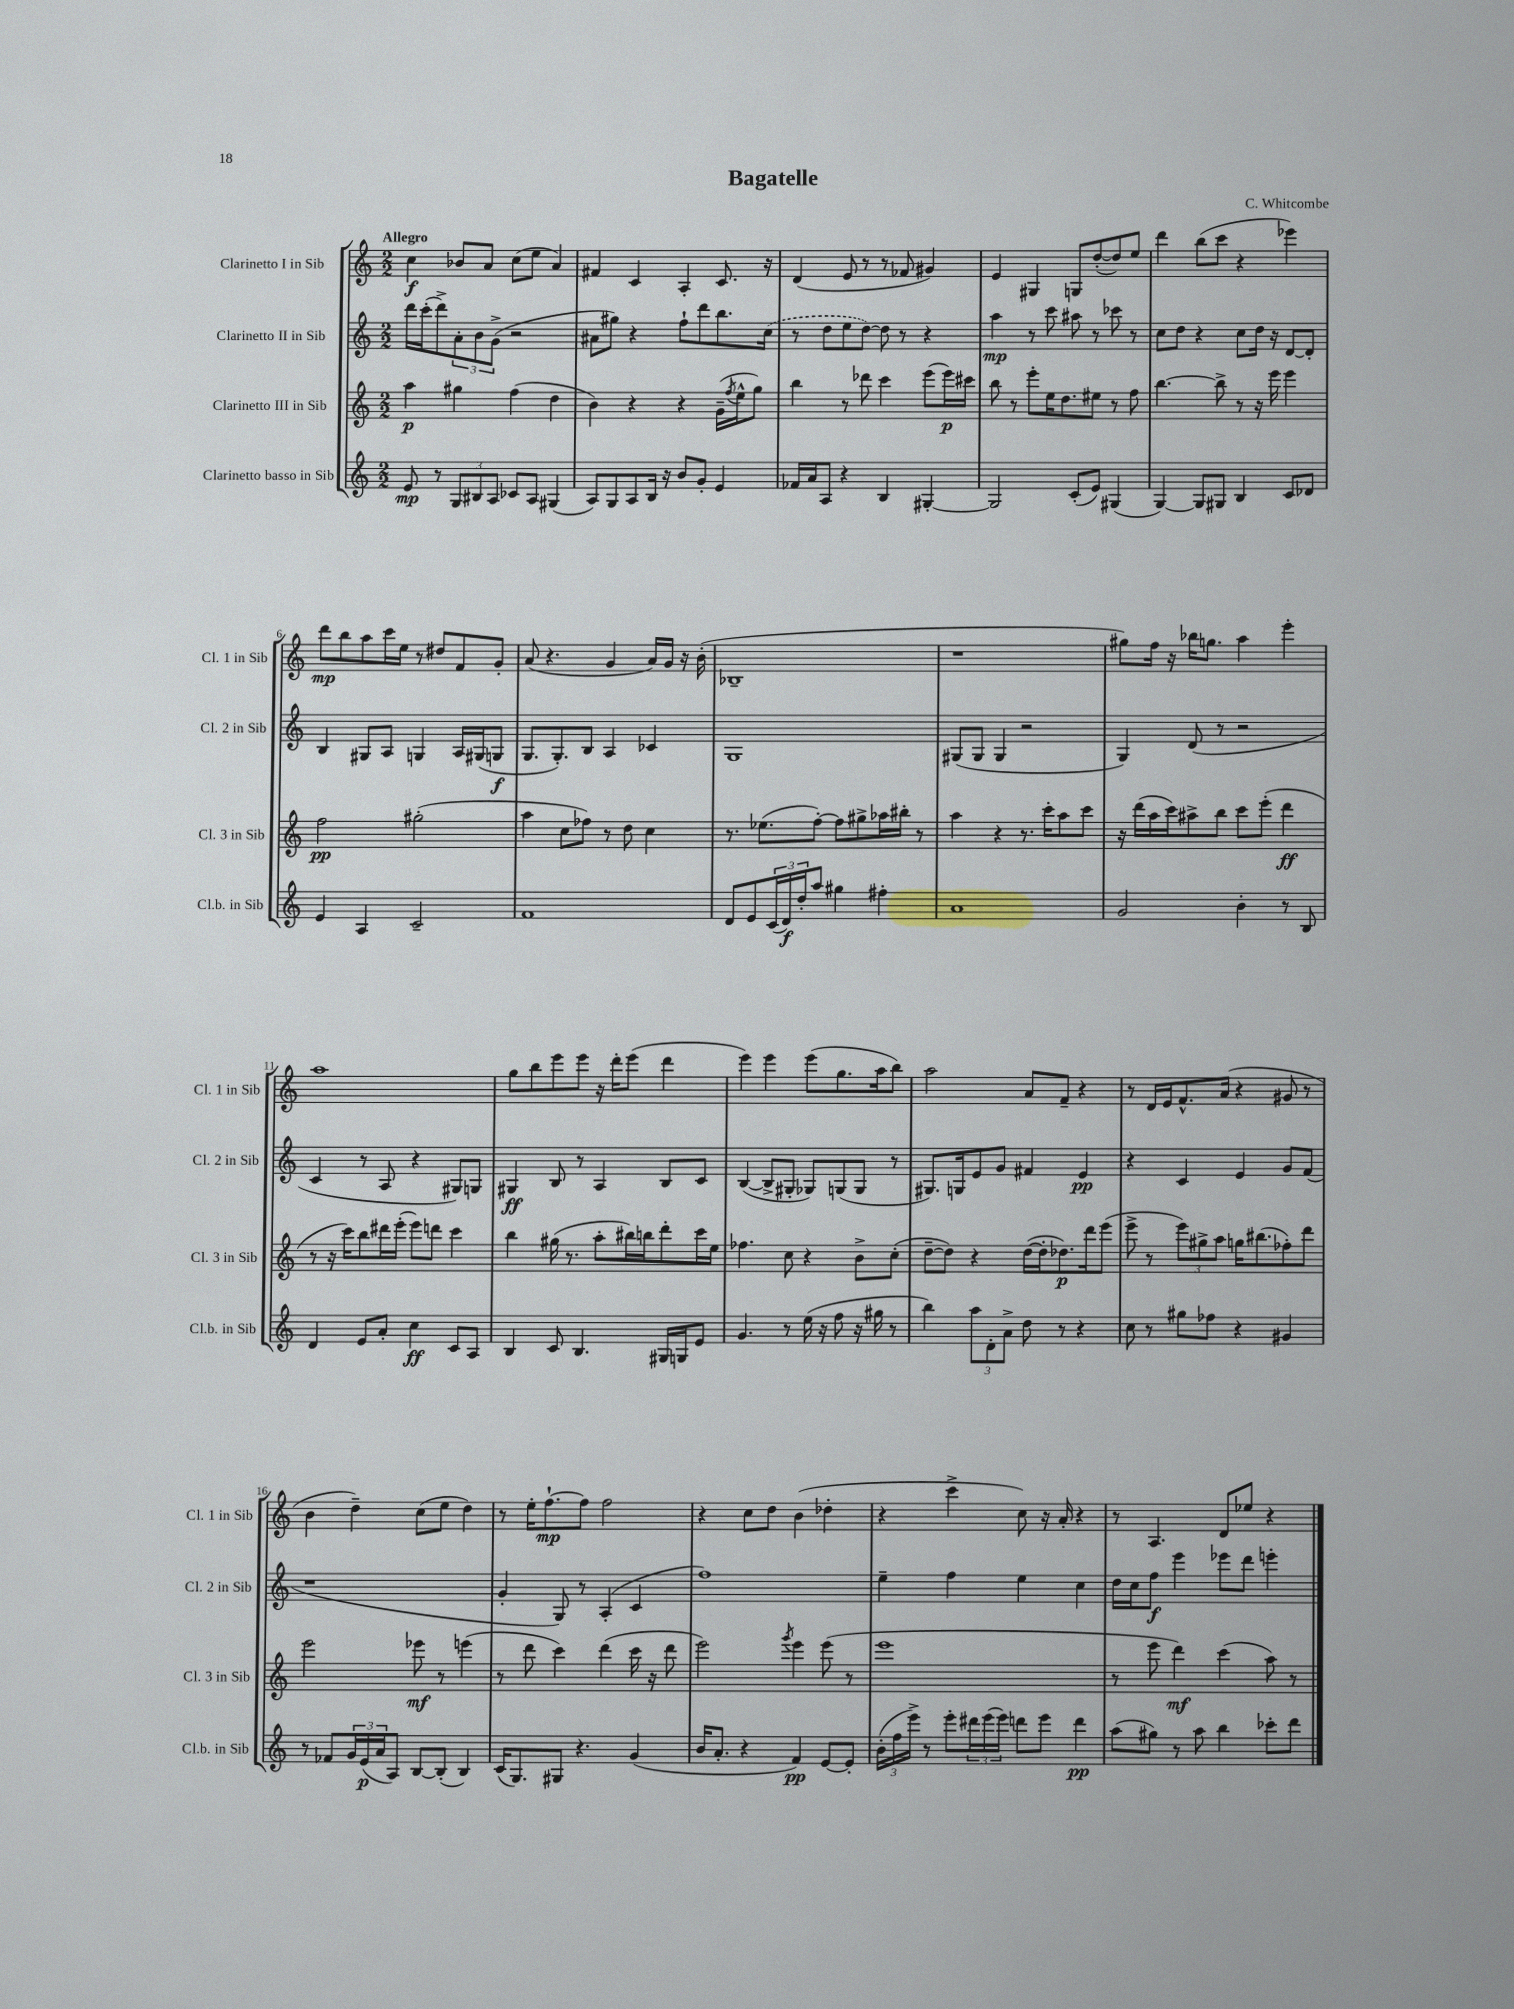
\header { title = "Bagatelle" composer = "C. Whitcombe" }
<<
\new StaffGroup <<
\new Staff = "s0" \with { instrumentName = "Clarinetto I in Sib" shortInstrumentName = "Cl. 1 in Sib" } {
    \clef treble \key c \major \numericTimeSignature \time 2/2 \tempo "Allegro"
    c''4\f bes'8 a'8 c''8( e''8 a'4) |
    fis'4 c'4 a4-. c'8. r16 |
    d'4( e'8 r8 r8 fes'8 gis'4) |
    e'4 gis4 g8 d''8~-.( d''8) e''8 |
    d'''4 b''8( c'''8 r4 ees'''4) |
    d'''8\mp b''8 a''8 c'''16 e''16 r8 dis''8 f'8 g'8-. |
    a'8( r4. g'4 a'16) g'16 r16 b'16-.( |
    bes1-- |
    r1 |
    gis''8) f''16 r16 bes''16 g''8. a''4 e'''4-. |
    a''1 |
    g''8 b''8 e'''8 e'''8 r16 d'''16-. e'''8( d'''4 |
    e'''4) e'''4 e'''8( g''8. a''16 b''8) |
    a''2 a'8 f'8-- r4 |
    r8 d'16 e'16 f'8.-^ a'16( r4 gis'8 r8 |
    b'4 d''4--) c''8( e''8 d''4) |
    r8 e''16-. f''8.~-!\mp f''8 f''2 |
    r4 c''8 d''8 b'4( des''4-. |
    r4 c'''4-> c''8) r16 a'16-. r4 |
    r8 a4. d'8 ees''8 r4 \bar "|." |
}
\new Staff = "s1" \with { instrumentName = "Clarinetto II in Sib" shortInstrumentName = "Cl. 2 in Sib" } {
    \clef treble \key c \major \numericTimeSignature \time 2/2
    d'''16 c'''16-.( d'''8->) \tuplet 3/2 { a'8-. b'8 g'8->( } r2 |
    ais'8 gis''8) r4 f''8-! d'''8 b''8. \once \slurDashed c''16( |
    r8 d''8 e''8 d''8~) d''8 r8 r4 |
    a''4\mp r8 c'''8 ais''8 r8 ces'''8 r8 |
    c''8 d''8 r4 c''8 d''16 r16 d'8~ d'8-. |
    b4 gis8 a8 g4 a16 gis16( g8\f |
    g8. g8.-.) b8 a4 ces'4 |
    g1 |
    gis8( gis8 gis4 r2 |
    g4) d'8( r8 r2 |
    c'4 r8 a8 r4 gis8) g8 |
    gis4\ff b8 r8 a4 b8 c'8 |
    b4~( b8-> gis8-. ges8) g8( g8 r8 |
    gis8.) g16 e'8 g'8 fis'4 e'4\pp |
    r4 c'4 e'4 g'8 f'8( |
    r1 |
    g'4-. g8) r8 a4-.( c'4 |
    f''1) |
    e''4-- f''4 e''4 c''4 |
    d''16 c''16 f''8\f e'''4 ees'''8 d'''8 e'''4-. \bar "|." |
}
\new Staff = "s2" \with { instrumentName = "Clarinetto III in Sib" shortInstrumentName = "Cl. 3 in Sib" } {
    \clef treble \key c \major \numericTimeSignature \time 2/2
    a''4\p gis''4 f''4( d''4 |
    b'4) r4 r4 g'16--( \acciaccatura { f''8 } e''16-^ g''8) |
    b''4 r8 des'''8 c'''4 e'''8( e'''16\p) cis'''16 |
    b''8 r8 e'''8-. e''16 d''8. eis''8 r8 f''8 |
    b''4.~ b''8-> r8 r16 e'''16 e'''4 |
    f''2\pp gis''2-.( |
    a''4 c''8 fes''8) r8 d''8 c''4 |
    r8. ees''8.( f''8~-.) f''8 gis''8-> aes''16 bis''16-. r8 |
    a''4 r4 r8. c'''16-. a''8 c'''8 |
    r16 d'''16( a''16 c'''16) ais''8-> b''8 c'''8 e'''8-.( d'''4\ff |
    r8 r16 c'''16) b''8 dis'''16 e'''16-.( e'''8) d'''8 c'''4 |
    b''4 gis''16( r8. a''8-. bis''16) b''16 d'''8-. c'''16 e''16 |
    fes''4. c''8 r4 b'8-> c''8-.( |
    d''8~-- d''8) r4 d''16~( d''16-. des''8.\p) d'''16 e'''8( |
    e'''8-> r8 \tuplet 3/2 { e'''8) gis''8-> a''8 } g''16 bis''8.( fes''8-.) d'''8 |
    e'''2 ees'''8\mf r8 e'''4( |
    r8 d'''8 c'''4) d'''4( c'''16 r16 d'''8 |
    e'''2) \acciaccatura { g'''8 } e'''4 e'''8( r8 |
    e'''1 |
    r8 e'''8 d'''4\mf) c'''4( a''8) r8 \bar "|." |
}
\new Staff = "s3" \with { instrumentName = "Clarinetto basso in Sib" shortInstrumentName = "Cl.b. in Sib" } {
    \clef treble \key c \major \numericTimeSignature \time 2/2
    e'8\mp r8 \tuplet 3/2 { g8 bis8 a8 } ces'8 a8 gis4( |
    a8) g8 a8 b16 r16 b'8 g'8-. e'4 |
    fes'16 a'16 a8 r4 b4 gis4~-. |
    gis2 c'8-.( e'8) gis4( |
    g4~) g8 gis8 b4 c'8 des'8 |
    e'4 a4 c'2-- |
    f'1 |
    d'8 e'8 \tuplet 3/2 { c'16( d'16\f) d''16-. } a''8 gis''4 fis''4-. |
    a'1 |
    g'2 b'4-. r8 b8 |
    d'4 e'8 a'8-. c''4\ff c'8 a8 |
    b4 c'8 b4. gis16 g16 e'8 |
    g'4. r8 e''16( r16 f''8 r16 gis''16 r8 |
    b''4) \tuplet 3/2 { a''8 d'8-. a'8-> } d''8 r8 r4 |
    c''8 r8 gis''8 fes''8 r4 gis'4 |
    r8 fes'8 \tuplet 3/2 { g'16 e'16\p( a'16 } a8) b8~ b8-.( b4) |
    c'16( g8.) gis8 r4. g'4( |
    b'16 a'8.-. r4 f'4\pp) e'8~ e'8-. |
    \tuplet 3/2 { b'16-.( f''16 e'''16->) } r8 e'''8-. \tuplet 3/2 { dis'''16 e'''16( e'''16) } d'''8 e'''8 d'''4\pp |
    a''8( gis''8) r8 a''8 b''4 ces'''8-. d'''8 \bar "|." |
}
>>
>>
